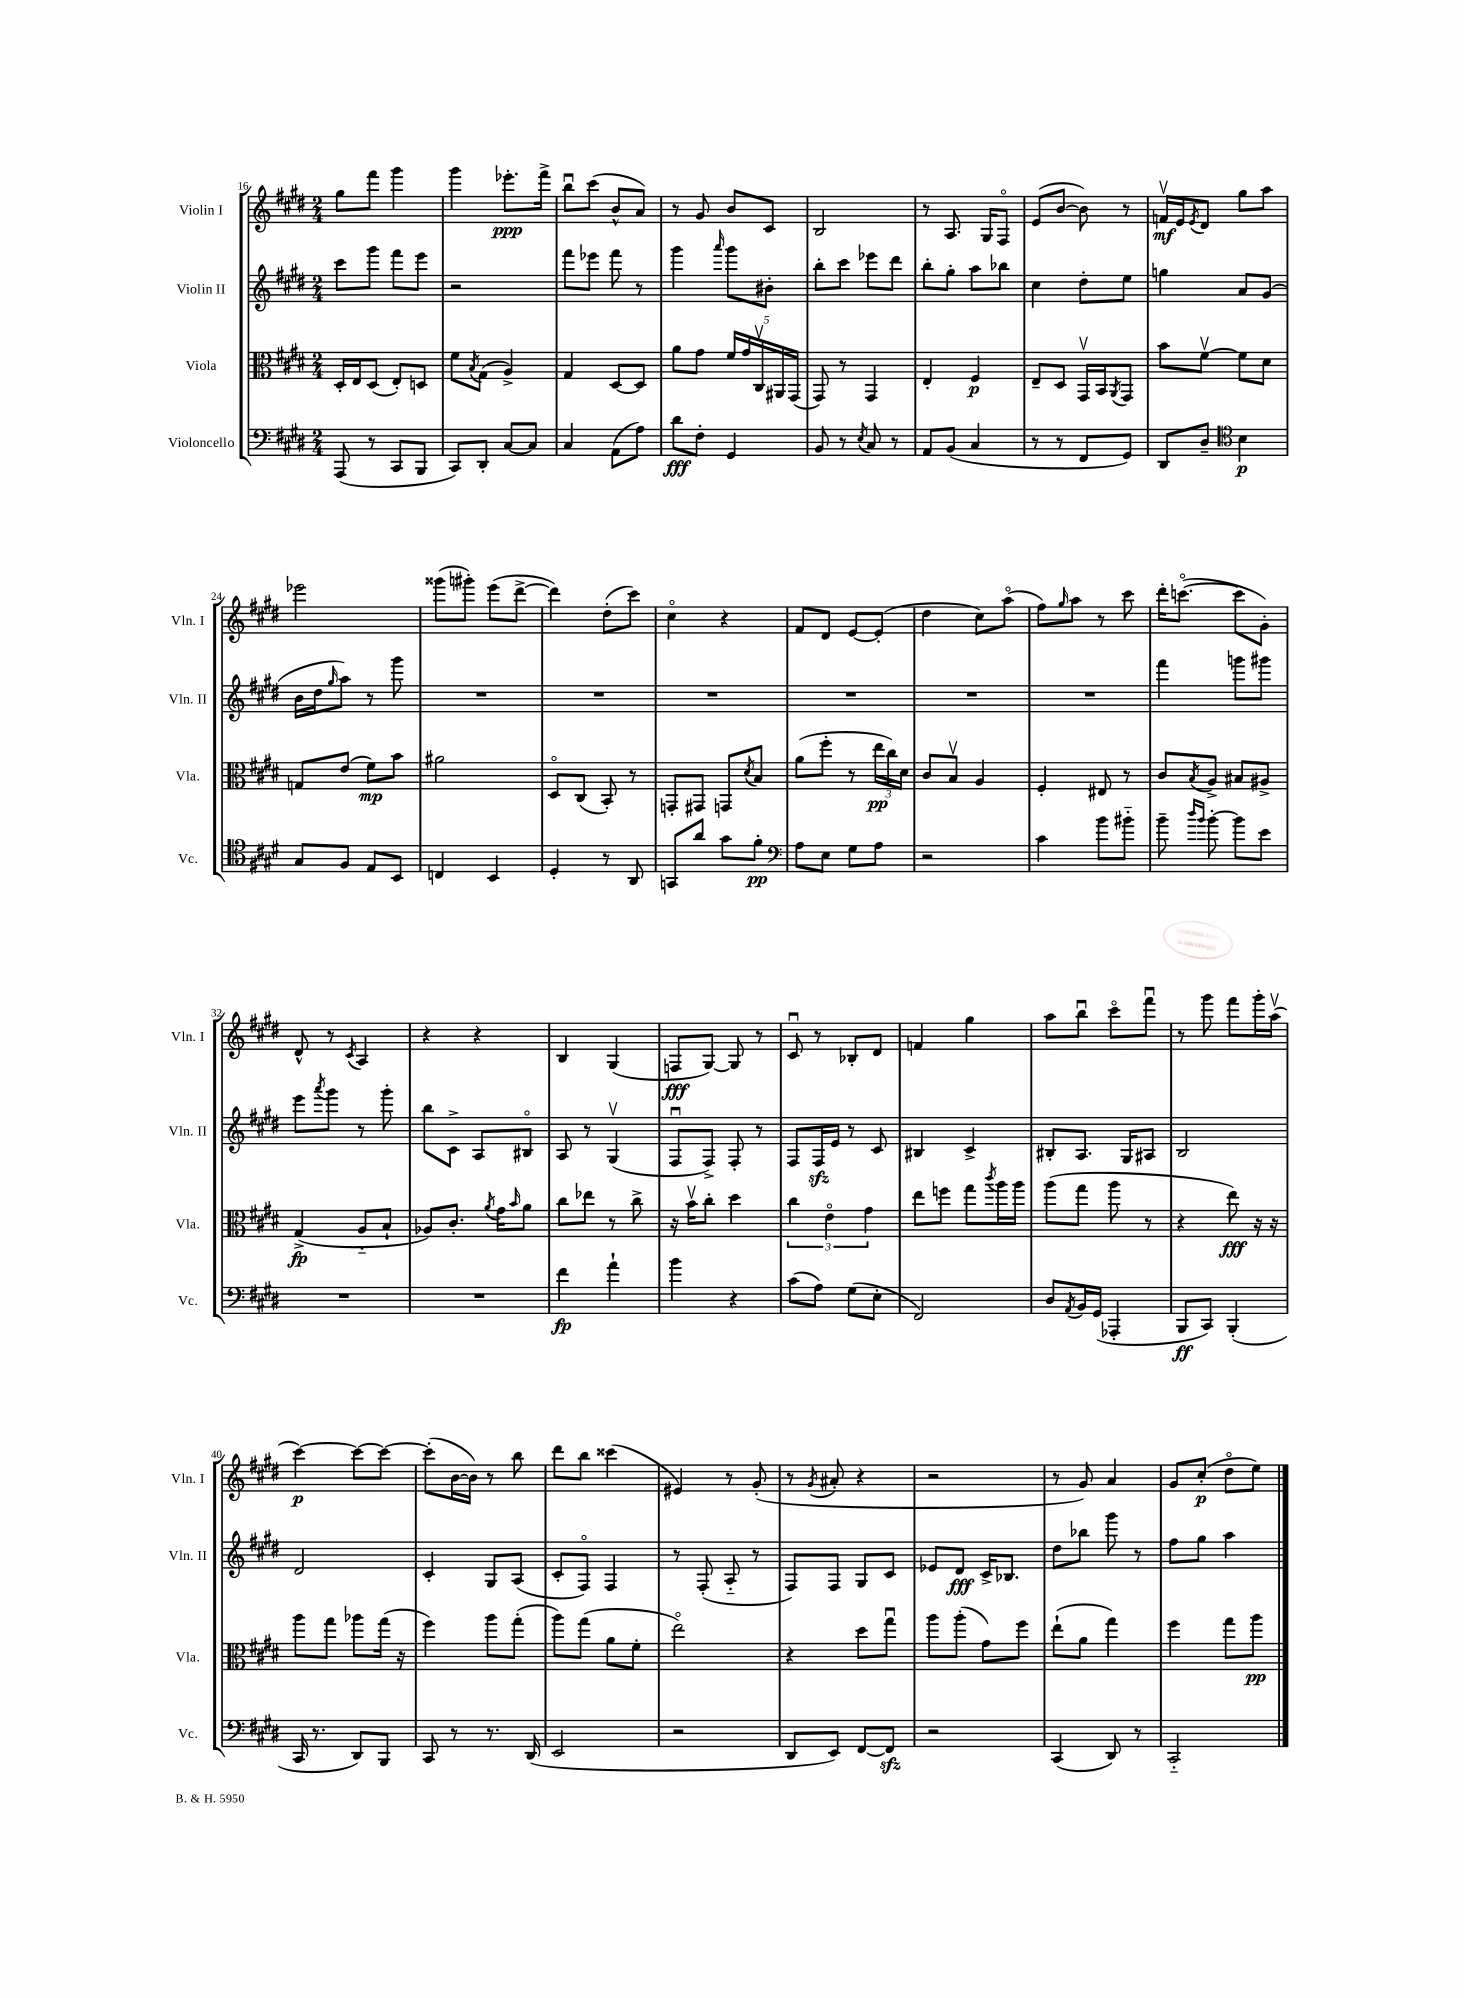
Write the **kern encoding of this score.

**kern	**dynam	**kern	**dynam	**kern	**dynam	**kern	**dynam
*part4	*part4	*part3	*part3	*part2	*part2	*part1	*part1
*staff4	*staff4	*staff3	*staff3	*staff2	*staff2	*staff1	*staff1
*I"Violoncello	*	*I"Viola	*	*I"Violin II	*	*I"Violin I	*
*I'Vc.	*	*I'Vla.	*	*I'Vln. II	*	*I'Vln. I	*
*clefF4	*	*clefC3	*	*clefG2	*	*clefG2	*
*k[f#c#g#d#]	*	*k[f#c#g#d#]	*	*k[f#c#g#d#]	*	*k[f#c#g#d#]	*
*M2/4	*	*M2/4	*	*M2/4	*	*M2/4	*
=16	=16	=16	=16	=16	=16	=16	=16
(8AAA/	.	16D#'/LL	.	8ccc#\L	.	8gg#\L	.
.	.	16E/J	.	.	.	.	.
8r	.	(8D#/J	.	8ggg#\J	.	8fff#\J	.
8CC#/L	.	8E'/L)	.	8fff#\L	.	4ggg#\	.
8BBB/J	.	8Dn/J	.	8eee\J	.	.	.
=17	=17	=17	=17	=17	=17	=17	=17
8CC#/L)	.	8f#\L	.	2r	.	4ggg#\	.
.	.	8qB/	.	.	.	.	.
8DD#'/J	.	(8G#\J	.	.	.	.	.
[8C#/L	.	4A^/)	.	.	.	8.eee-X'\L	ppp
8C#/J]	.	.	.	.	.	.	.
.	.	.	.	.	.	16fff#^\Jk	.
=18	=18	=18	=18	=18	=18	=18	=18
4C#/	.	4G#/	.	8fff#\L	.	8bbu\L	.
.	.	.	.	8eee-X\J	.	(8ccc#\J	.
(8AA\L	.	[8D#/L	.	8fff#\	.	8b^^/L	.
8A\J)	.	8D#/J]	.	8r	.	8a/J)	.
=19	=19	=19	=19	=19	=19	=19	=19
8d#\L	fff	8a\L	.	4ggg#\	.	8r	.
8F#'\J	.	8g#\J	.	.	.	8g#/	.
.	.	.	.	16qqaaa/	.	.	.
4GG#/	.	20f#/LL	.	8ggg#\L	.	8b/L	.
.	.	20g#/	.	.	.	.	.
.	.	20C#v/	.	.	.	.	.
.	.	.	.	8b#X'\J	.	8c#/J	.
.	.	20AA#X/	.	.	.	.	.
.	.	(20GG#/JJ	.	.	.	.	.
=20	=20	=20	=20	=20	=20	=20	=20
8BB/	.	8GG#/)	.	8bb'\L	.	2B/	.
8r	.	8r	.	8ccc#\J	.	.	.
8qE/	.	.	.	.	.	.	.
8C#/	.	4GG#/	.	8eee-X\L	.	.	.
8r	.	.	.	8ddd#\J	.	.	.
=21	=21	=21	=21	=21	=21	=21	=21
8AA/L	.	4E'/	.	8bb'\L	.	8r	.
(8BB/J	.	.	.	8gg#'\J	.	8.A/	.
4C#/	.	4F#/	p	8aa\L	.	.	.
.	.	.	.	.	.	16G#/KL	.
.	.	.	.	8bb-X\J	.	8F#/J	.
=22	=22	=22	=22	=22	=22	=22	=22
8r	.	8E~/L	.	4cc#\	.	(8e/L	.
8r	.	8D#/J	.	.	.	[8b/J	.
8FF#/L	.	16GG#v/LL	.	8dd#'\L	.	8b\])	.
.	.	16BB/J	.	.	.	.	.
.	.	8qAA/	.	.	.	.	.
8GG#/J)	.	8GG#/J	.	8ee\J	.	8r	.
=23	=23	=23	=23	=23	=23	=23	=23
8DD#/L	.	8b\L	.	4ggn\	.	16fnv/LL	mf
.	.	.	.	.	.	16e/J	.
.	.	.	.	.	.	8qe/	.
8D#~/J	.	[8f#v\J	.	.	.	8d#/J	.
*clefC4	*	*	*	*	*	*	*
4B\	p	8f#\L]	.	8a/L	.	8gg#\L	.
.	.	8d#\J	.	(8g#/J	.	8aa\J	.
!!LO:LB:g=z
=24	=24	=24	=24	=24	=24	=24	=24
8G#/L	.	8Gn/L	.	16b\LL	.	2eee-X\	.
.	.	.	.	16dd#\J	.	.	.
.	.	.	.	16qqgg#/	.	.	.
8F#/J	.	(8e/J	.	8aa\J)	.	.	.
8E/L	.	8f#\L)	mp	8r	.	.	.
8BB/J	.	8b\J	.	8ggg#\	.	.	.
=25	=25	=25	=25	=25	=25	=25	=25
4Cn/	.	2a#X\	.	2r	.	(8ggg##X\L	.
.	.	.	.	.	.	8ggg#X'\J)	.
4BB/	.	.	.	.	.	(8eee\L	.
.	.	.	.	.	.	[8ddd#^\J	.
=26	=26	=26	=26	=26	=26	=26	=26
4D#'/	.	8D#/L	.	2r	.	4ddd#\])	.
.	.	(8C#/J	.	.	.	.	.
8r	.	8BB'/)	.	.	.	(8dd#'\L	.
8AA/	.	8r	.	.	.	8ccc#\J)	.
=27	=27	=27	=27	=27	=27	=27	=27
8GGn/L	.	8GGn'/L	.	2r	.	4cc#\	.
8a/J	.	8GG#X/J	.	.	.	.	.
8g#\L	.	8GGn/L	.	.	.	4r	.
.	.	8qd#/	.	.	.	.	.
8f#'\J	pp	8B/J	.	.	.	.	.
=28	=28	=28	=28	=28	=28	=28	=28
*clefF4	*	*	*	*	*	*	*
8A\L	.	(8a\L	.	2r	.	8f#/L	.
8E\J	.	8ff#'\J	.	.	.	8d#/J	.
8G#\L	.	8r	.	.	.	[8e/L	.
8A\J	.	24ee\LL	pp	.	.	(8e'/J]	.
.	.	24cc#\)	.	.	.	.	.
.	.	24d#\JJ	.	.	.	.	.
=29	=29	=29	=29	=29	=29	=29	=29
2r	.	8c#/L	.	2r	.	4dd#\	.
.	.	8Bv/J	.	.	.	.	.
.	.	4A/	.	.	.	8cc#\L)	.
.	.	.	.	.	.	(8aa\J	.
=30	=30	=30	=30	=30	=30	=30	=30
4c#\	.	4F#'/	.	2r	.	8ff#\L)	.
.	.	.	.	.	.	16qqgg#/	.
.	.	.	.	.	.	8aa\J	.
8b\L	.	8E#X/	.	.	.	8r	.
8b#X\J	.	8r	.	.	.	8ccc#\	.
=31	=31	=31	=31	=31	=31	=31	=31
8b~\	.	8c#/L	.	4fff#\	.	16ddd#'\KL	.
.	.	.	.	.	.	([8.cccn\J	.
16qqdd#/LL	.	.	.	.	.	.	.
16qqb/JJ	.	8qB/	.	.	.	.	.
[8b'\	.	8A^/J	.	.	.	.	.
8b\L]	.	8B#X/L	.	8gggn\L	.	8ccc\L]	.
8e\J	.	8A#X^/J	.	8ggg#X\J	.	8g#'\J)	.
!!LO:LB:g=z
=32	=32	=32	=32	=32	=32	=32	=32
2r	.	(4G#^/	fp	8eee\L	.	8d#^^/	.
.	.	.	.	8qaaa/	.	.	.
.	.	.	.	8ggg#\J	.	8r	.
.	.	.	.	.	.	8qc#/	.
.	.	8A/L	.	8r	.	4A/	.
.	.	8B`/J	.	8ggg#'\	.	.	.
=33	=33	=33	=33	=33	=33	=33	=33
2r	.	8A-X/L)	.	8bb\L	.	4r	.
.	.	8.c#'/J	.	8c#^\J	.	.	.
.	.	.	.	8A/L	.	4r	.
.	.	8qa/	.	.	.	.	.
.	.	16g#\KL	.	.	.	.	.
.	.	16qqb/	.	.	.	.	.
.	.	8a\J	.	8B#X/J	.	.	.
=34	=34	=34	=34	=34	=34	=34	=34
4f#\	fp	8cc#\L	.	8A/	.	4B/	.
.	.	8ee-X\J	.	8r	.	.	.
4a`\	.	8r	.	(4G#v/	.	(4G#/	.
.	.	8cc#^\	.	.	.	.	.
=35	=35	=35	=35	=35	=35	=35	=35
4b\	.	16r	.	8F#u/L	.	8Fn/L	fff
.	.	16bv\KL	.	.	.	.	.
.	.	8cc#'\J	.	8F#^/J)	.	[8G#/J)	.
4r	.	4dd#\	.	8F#'/	.	8G#/]	.
.	.	.	.	8r	.	8r	.
=36	=36	=36	=36	=36	=36	=36	=36
(8c#\L	.	6cc#\	.	8F#/L	.	8c#u/	.
8A\J)	.	.	.	16F#zz/L	.	8r	.
.	.	6e\	.	.	.	.	.
.	.	.	.	16e/JJ	.	.	.
(8G#\L	.	.	.	8r	.	8B-X'/L	.
.	.	6g#\	.	.	.	.	.
8E'\J	.	.	.	8c#/	.	8d#/J	.
=37	=37	=37	=37	=37	=37	=37	=37
2FF#/)	.	8ee\L	.	4B#X/	.	4fn/	.
.	.	8ffn\J	.	.	.	.	.
.	.	8gg#\L	.	4c#^/	.	4gg#\	.
.	.	8qccc#/	.	.	.	.	.
.	.	16aa\L	.	.	.	.	.
.	.	16aa\JJ	.	.	.	.	.
=38	=38	=38	=38	=38	=38	=38	=38
8D#/L	.	(8aa\L	.	8B#X'/L	.	8aa\L	.
8qAA/	.	.	.	.	.	.	.
16BB/L	.	8gg#\J	.	8.A/J	.	8bbu\J	.
(16GG#/JJ	.	.	.	.	.	.	.
4AAA-X'/	.	8aa\	.	.	.	8ccc#\L	.
.	.	.	.	16G#/KL	.	.	.
.	.	8r	.	8A#X/J	.	8fff#u\J	.
=39	=39	=39	=39	=39	=39	=39	=39
8BBB/L	ff	4r	.	2B/	.	8r	.
8CC#/J)	.	.	.	.	.	8ggg#\	.
(4BBB'/	.	8ee\)	fff	.	.	8fff#\L	.
.	.	16r	.	.	.	16ggg#'\L	.
.	.	16r	.	.	.	(16aav\JJ	.
!!LO:LB:g=z
=40	=40	=40	=40	=40	=40	=40	=40
16CC#/	.	8aa\L	.	2d#/	.	[4ccc#\)	p
8.r	.	.	.	.	.	.	.
.	.	8gg#\J	.	.	.	.	.
8DD#/L)	.	8aa-X\L	.	.	.	8ccc#\L_	.
8BBB/J	.	(16gg#\Jk	.	.	.	8ccc#\J_	.
.	.	16r	.	.	.	.	.
=41	=41	=41	=41	=41	=41	=41	=41
8CC#/	.	4ff#\)	.	4c#'/	.	(8ccc#'\L]	.
8r	.	.	.	.	.	[16b\L	.
.	.	.	.	.	.	16b\JJ])	.
8.r	.	8aa\L	.	8G#/L	.	8r	.
.	.	(8gg#'\J	.	(8A/J	.	8bb\	.
(16DD#/	.	.	.	.	.	.	.
=42	=42	=42	=42	=42	=42	=42	=42
2EE/	.	8aa\L)	.	8c#'/L	.	8ddd#\L	.
.	.	(8gg#\J	.	8F#/J)	.	8bb\J	.
.	.	8a\L	.	4F#/	.	(4ccc##X\	.
.	.	8f#'\J	.	.	.	.	.
=43	=43	=43	=43	=43	=43	=43	=43
2r	.	2ee\)	.	8r	.	4e#X/)	.
.	.	.	.	(8F#'/	.	.	.
.	.	.	.	8A/	.	8r	.
.	.	.	.	8r	.	(8g#'/	.
=44	=44	=44	=44	=44	=44	=44	=44
8DD#/L	.	4r	.	8F#/L)	.	8r	.
.	.	.	.	.	.	8qg#/	.
8EE/J)	.	.	.	8F#/J	.	8a#X'/	.
[8FF#/L	.	8dd#\L	.	8G#/L	.	4r	.
8FF#zz/J]	.	8gg#u\J	.	8c#/J	.	.	.
=45	=45	=45	=45	=45	=45	=45	=45
2r	.	8aa\L	.	8e-X/L	.	2r	.
.	.	(8aa'\J	.	8d#/J	fff	.	.
.	.	8g#\L)	.	16c#^/KL	.	.	.
.	.	.	.	8.B-X/J	.	.	.
.	.	8ff#\J	.	.	.	.	.
=46	=46	=46	=46	=46	=46	=46	=46
(4CC#/	.	(8ee`\L	.	8dd#\L	.	8r	.
.	.	8a\J	.	8bb-X\J	.	8g#/)	.
8DD#/)	.	4gg#\)	.	8ggg#\	.	4a/	.
8r	.	.	.	8r	.	.	.
=47	=47	=47	=47	=47	=47	=47	=47
2CC#/	.	4ff#\	.	8ff#\L	.	8g#/L	.
.	.	.	.	8gg#\J	.	(8cc#'/J	p
.	.	8gg#\L	.	4aa\	.	8dd#\L	.
.	.	8aa\J	pp	.	.	8ee\J)	.
==	==	==	==	==	==	==	==
*-	*-	*-	*-	*-	*-	*-	*-
